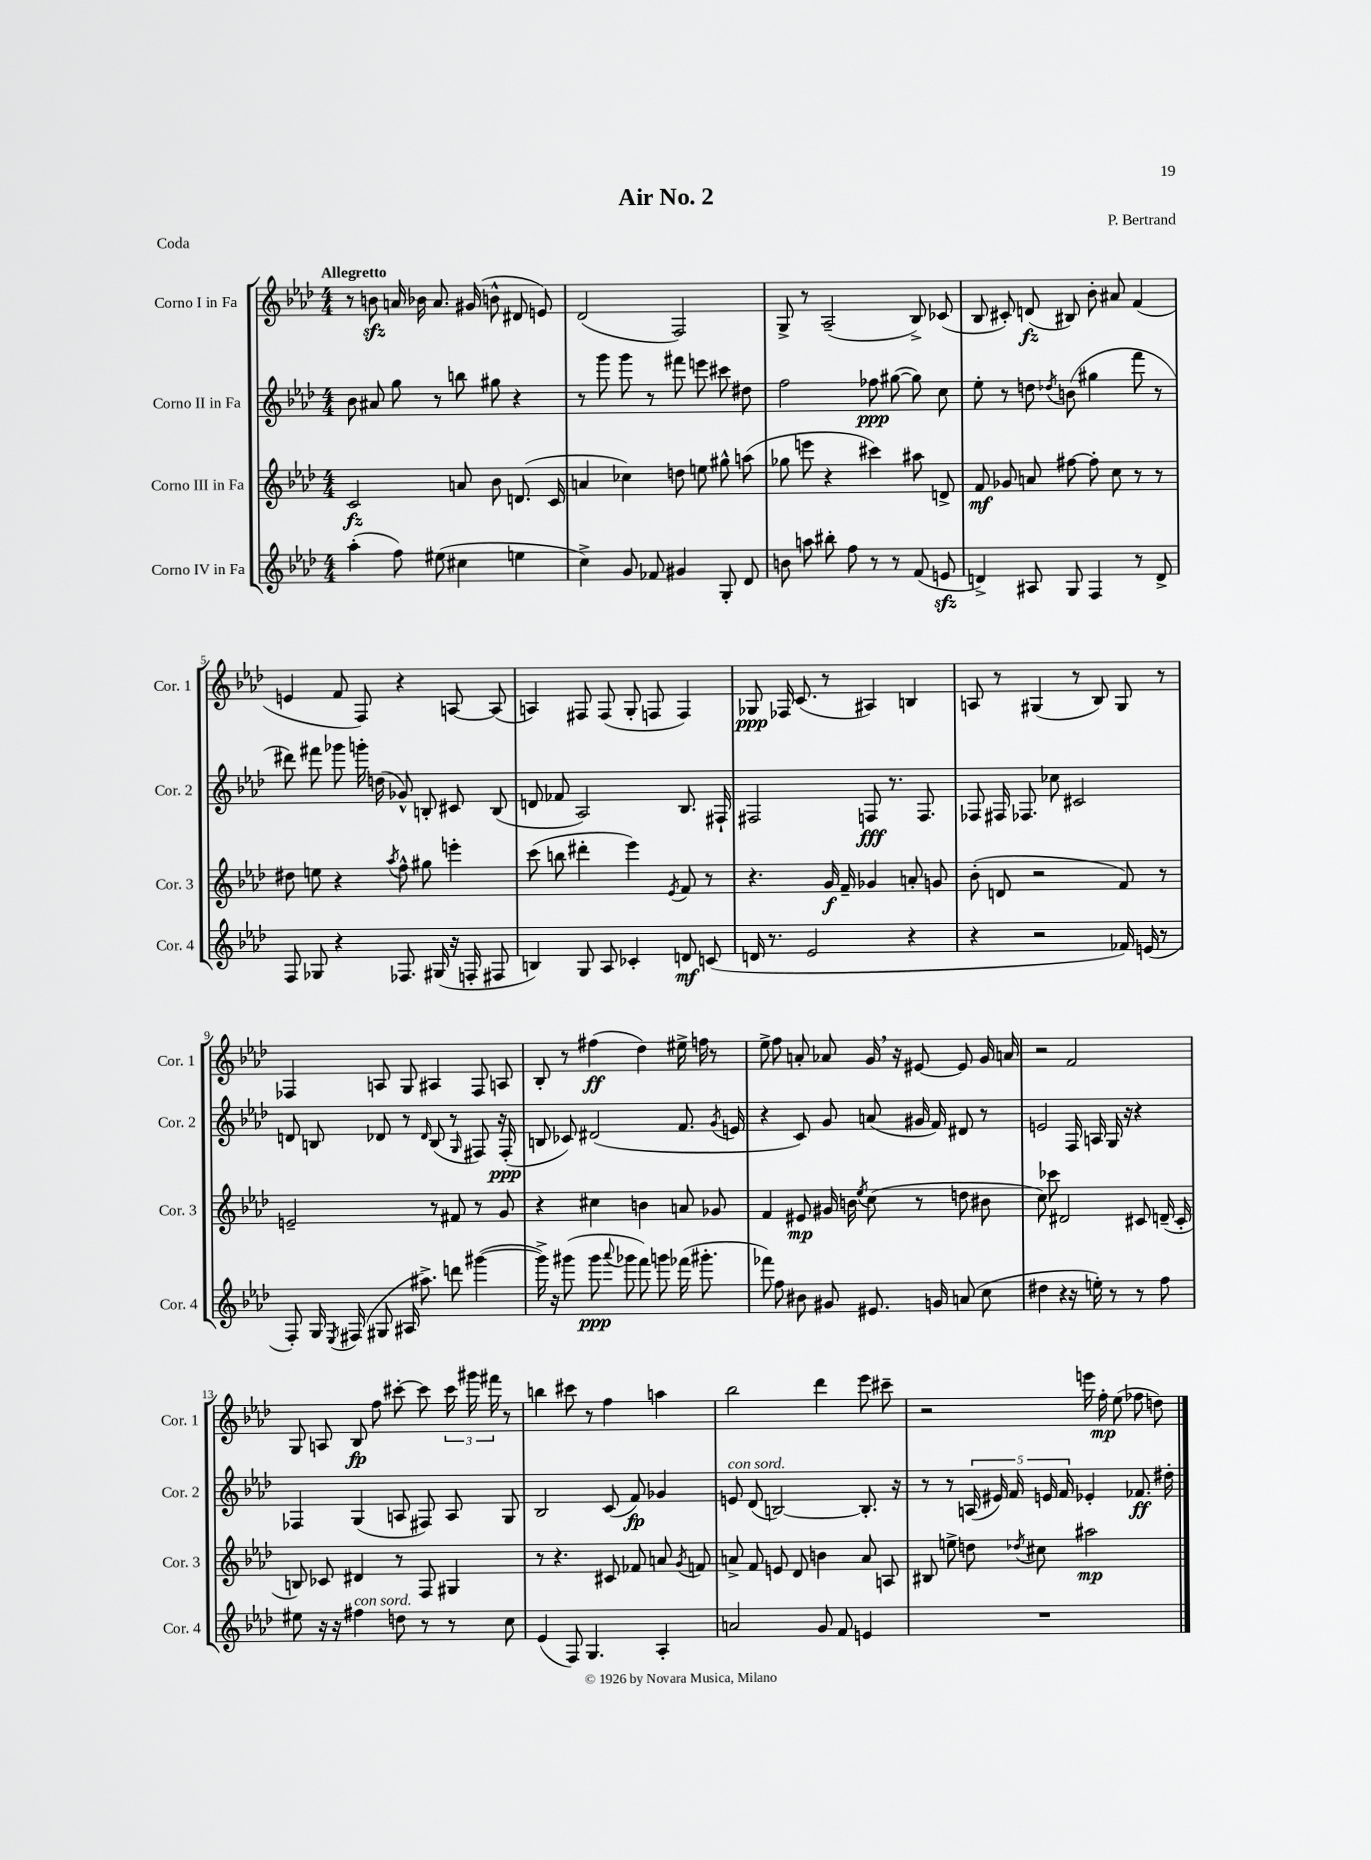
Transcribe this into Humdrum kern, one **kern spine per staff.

**kern	**kern	**kern	**kern
*staff4	*staff3	*staff2	*staff1
*clefG2	*clefG2	*clefG2	*clefG2
*k[b-e-a-d-]	*k[b-e-a-d-]	*k[b-e-a-d-]	*k[b-e-a-d-]
*M4/4	*M4/4	*M4/4	*M4/4
(4aa-'	2c	8b-	8r
.	.	8a#	8b
8ff)	.	8gg	16a
.	.	.	16b-
(8ee#	.	8r	8.a
4cc#	8a	8bb	.
.	.	.	(16g#
.	8b-	8gg#	8b^^
4ee	(8.d	4r	8d#
.	.	.	8e)
.	16c	.	.
=	=	=	=
4cc^)	4a	8r	(2d-
.	.	8ggg	.
8g	4cc-)	8ggg	.
8f-	.	8r	.
4g#	8dd	8fff#	2F)
.	8ee	8eee	.
8G'	8gg#^^	8ccc#	.
8d-	(8aa	8dd#	.
=	=	=	=
8b	8gg-	2ff	8G^
8aa	8eee	.	8r
8bb#'	4r	.	(2A-~
8ff	.	.	.
8r	4ccc#)	8ff-	.
8r	.	([8gg#	.
(8f	8aa#	8gg#])	8B-^)
8e	8d^	8cc	(8c-
=	=	=	=
4d^)	8f	8ee-'	8B-
.	8g-	8r	8c#')
8A#	8a	8dd	(8d
.	.	8qdd-	.
8G	[8ff#	(8b	8B#)
4F	8ff#']	4gg#	8b-'
.	8cc	.	8a#
8r	8r	8fff	(4f
8d^	8r	8r	.
=	=	=	=
8F	8dd#	8ddd#)	4e
8G-	8ee	8fff#	.
4r	4r	8ggg-	8f
.	.	16ggg'	8F)
.	.	(16dd	.
.	8qaa-	.	.
8.F-	8ff^^	8g-^^)	4r
.	8gg#	8B'	.
(16G#	.	.	.
16r	4eee'	8c#	[8A
16F'	.	.	.
8F#	.	(8B	(8A]
=	=	=	=
4B)	(8ccc	8d	4A)
.	8bb	8f-	.
8G	4ddd#'	2A-)	8F#
8A-	.	.	(8F#
4c-'	4eee-)	.	8G'
.	.	.	8F
.	8qe-	.	.
8d	8f	8.B-	4F)
(8c	8r	.	.
.	.	16F#`	.
=	=	=	=
16d	4.r	2F#	8G-
8.r	.	.	.
.	.	.	16F-
.	.	.	(8.c
2e-	.	.	.
.	16g	.	8r
.	16f~	.	.
.	4g-	8F	4A#)
.	.	8.r	.
4r	8a'	.	4B
.	.	8.F	.
.	8g	.	.
=	=	=	=
4r	(8b-'	8F-	8A
.	8d	16F#	8r
.	.	8.F-	.
2r	2r	.	(4G#
.	.	8cc-	.
.	.	2c#	8r
.	.	.	8B-)
16f-)	8f)	.	8G#
(16e	.	.	.
8r	8r	.	8r
=	=	=	=
8F')	2e~	8d	4F-
16G	.	8B	.
8qE-	.	.	.
(16F#	.	.	.
8G#	.	8d-	8A
16A#	.	8r	8G
8.aa#^)	.	.	.
.	.	16qqd-	.
.	8r	(8B	4A#
8ddd	8f#	8r	.
.	.	16qqG	.
([4ggg#	8r	8F#)	8F-
.	8g	16r	8A
.	.	(16F#'	.
=	=	=	=
16ggg#^])	4r	8B	8B-'
16r	.	.	.
(8ggg#	.	8c-)	8r
8ggg#	4cc#	(2d#	(4ff#
8qqaaa-	.	.	.
8ggg-	.	.	.
8fff)	4b	.	4dd-)
8ggg	.	.	.
(16fff-	8a	8.f	16ee#^
8.ggg#'	.	.	16ff
.	8g-	.	8r
.	.	8qg	.
.	.	16e	.
=	=	=	=
8fff-)	4f	4r	8ee-^
8ff	.	.	8ff
8b#	8e#	8c)	8a'
8g#	16g#	8g	8a-
.	16b	.	.
.	8qee-	.	.
8.e#	(8cc	(8a	16g
.	.	.	16r
.	8r	16g#	[8e#
16g	.	16f)	.
(8a	8dd	8d#	8e#]
8cc	8b#	8r	16g
.	.	.	16a
=	=	=	=
4dd#	8cc)	2e	2r
.	8ccc-	.	.
4r	2d#	.	.
16r	.	16F	2f
16ee')	.	16A	.
8r	.	16G	.
.	.	16r	.
8r	8c#	4r	.
8ff	(16d~	.	.
.	16c#'	.	.
=	=	=	=
8ee#	8B)	4F-	8G
16r	8c-	.	8A
16r	.	.	.
4ff#	4d#	(4G	8B-
.	.	.	8ff
8dd	8r	8A	[8ccc#'
8r	8F	8F#)	8ccc#]
8r	4G#	8A	24ccc#
.	.	.	24ggg#
.	.	.	24fff#
8cc	.	8G	8r
=	=	=	=
(4e-	8r	2B-	4bb
.	4.r	.	.
8F)	.	.	8ccc#
4.G	.	.	8r
.	8c#	(8c	4ff
.	8f-	8f)	.
4A-'	8a	4g-	4aa
.	8qg	.	.
.	8f	.	.
=	=	=	=
2a	8a^	8e	2bb-
.	8f	(8d-	.
.	8e	[2B)	.
.	8d-	.	.
8g	4b	.	4ddd-
8f	.	.	.
4e	8a	8.B']	8eee-
.	8A	.	8ccc#~
.	.	16r	.
=	=	=	=
1r	8B#	8r	2r
.	8ee^	8r	.
.	8dd	(20A	.
.	.	20e#)	.
.	.	20f	.
.	8qdd-	.	.
.	8cc#	.	.
.	.	20e	.
.	.	20f	.
.	2aa#	4e-'	16eee
.	.	.	16ff'
.	.	.	(8ee-
.	.	8.f-	8ff-
.	.	.	8dd)
.	.	16dd#'	.
==	==	==	==
*-	*-	*-	*-
